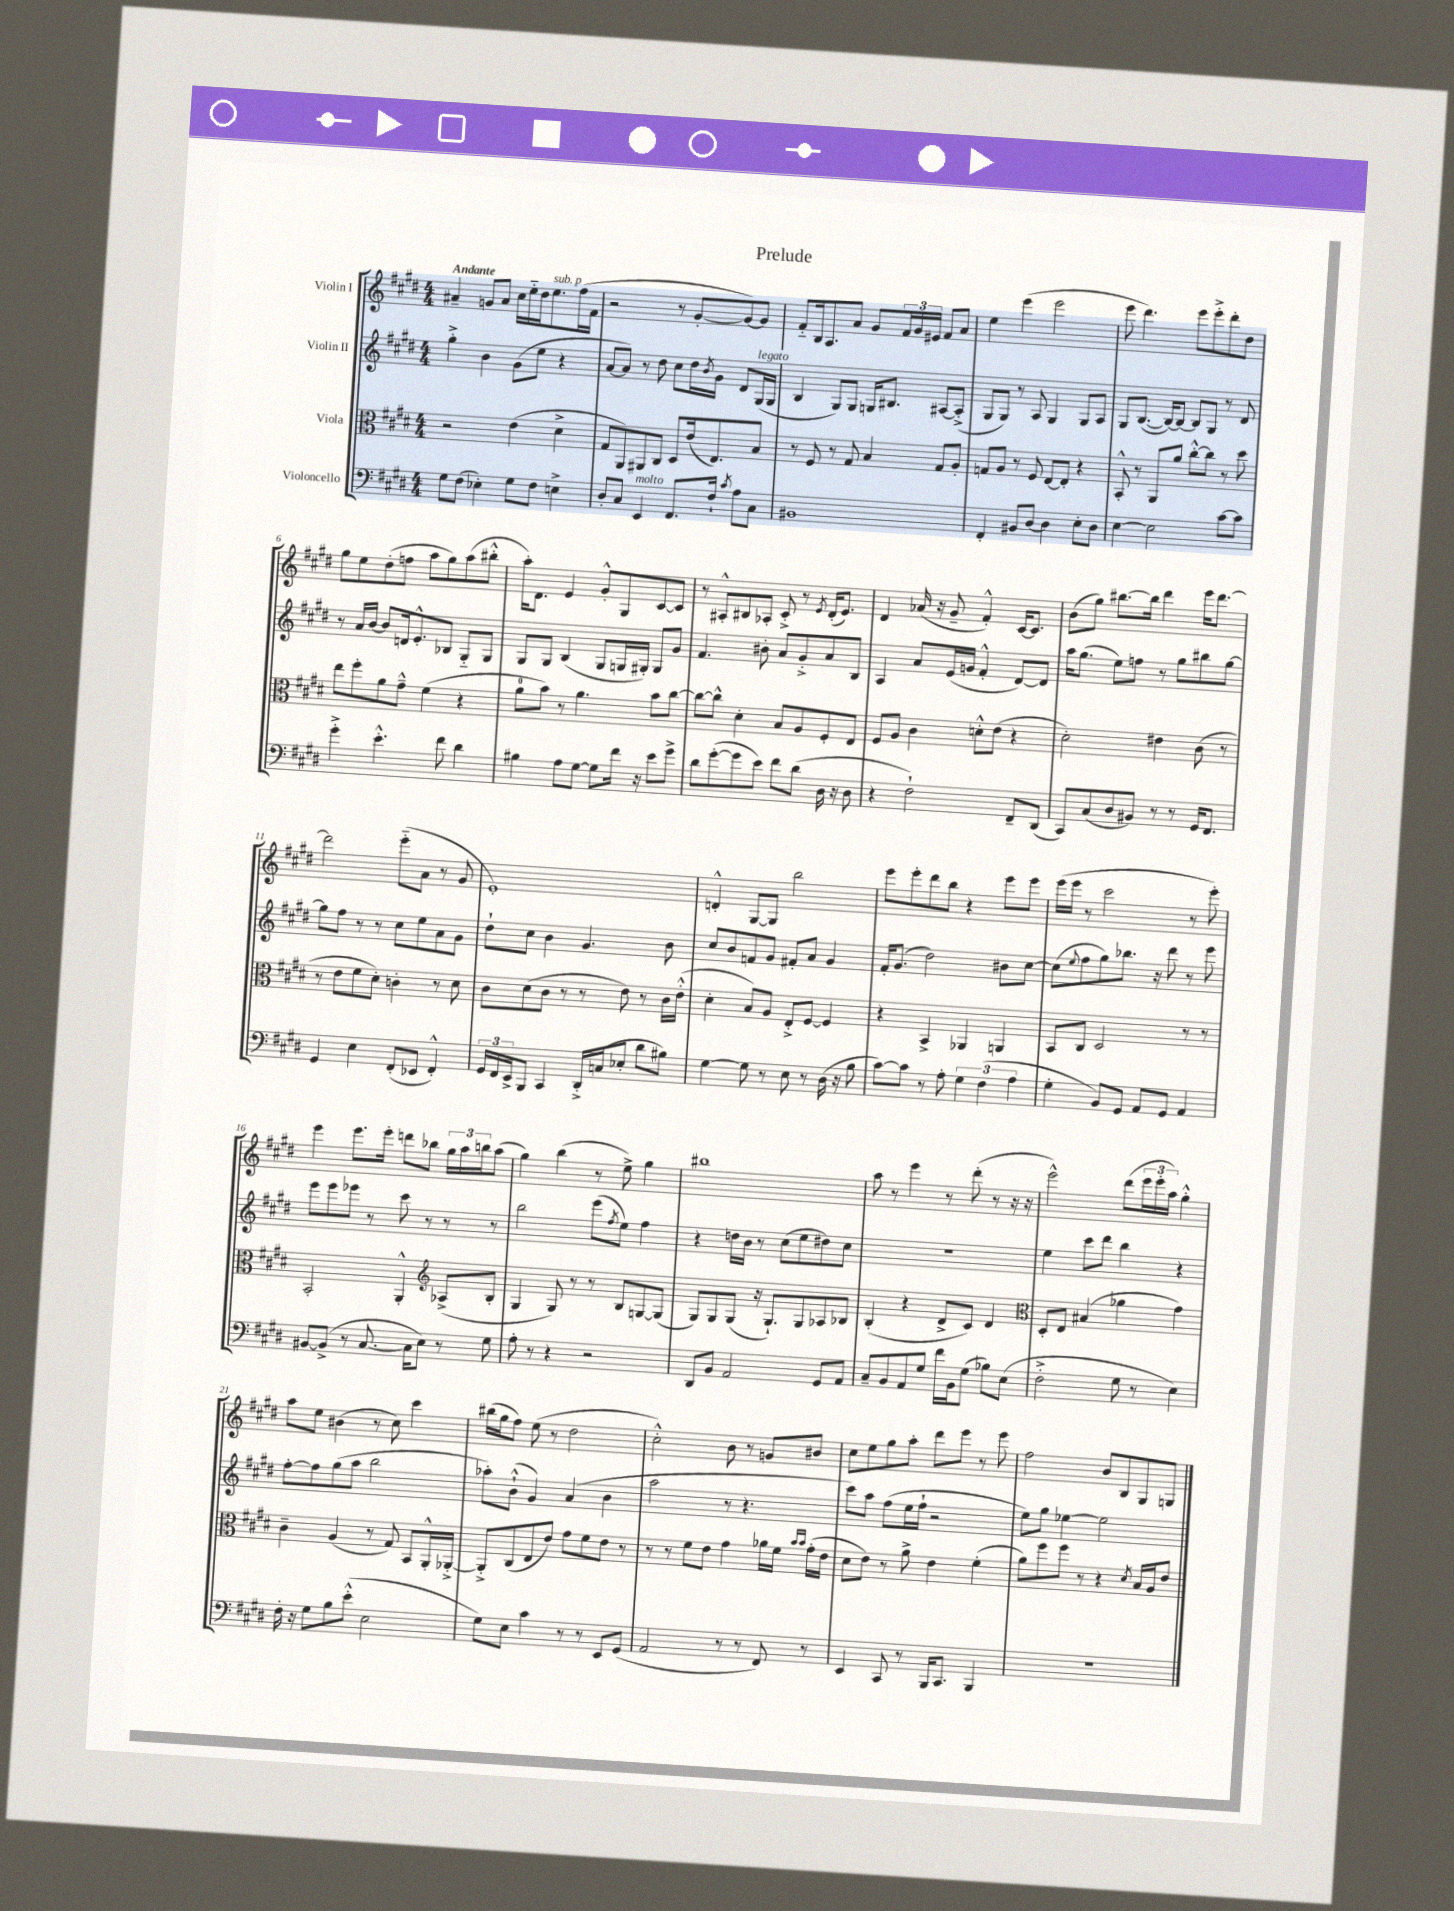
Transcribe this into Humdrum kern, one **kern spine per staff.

**kern	**kern	**kern	**kern
*part4	*part3	*part2	*part1
*staff4	*staff3	*staff2	*staff1
*I"Violoncello	*I"Viola	*I"Violin II	*I"Violin I
*clefF4	*clefC3	*clefG2	*clefG2
*k[f#c#g#d#]	*k[f#c#g#d#]	*k[f#c#g#d#]	*k[f#c#g#d#]
*M4/4	*M4/4	*M4/4	*M4/4
=1	=1	=1	=1
!	!	!	!LO:TX:a:B:t=Andante
8G#\L	2r	4gg#'^\	4a#X~/
(8F#\J	.	.	.
4E-X'\)	.	4b\	8gn/L
.	.	.	8a#/J
8G#\L	(4e\	(8g#\L	16cc#\LL
.	.	.	16ee\
8F#\J	.	8ee\J	16dd#\J
!	!	!	!LO:TX:a:i:t=sub. p
.	.	.	8.ee\
4En^\	4d#^\	4r	.
.	.	.	(16ff#\L
.	.	.	16f#\JJ
=2	=2	=2	=2
8D#'/L	8G#/L	[8a/L	2r
8C#/J	8AA/)	8a/J])	.
!LO:TX:a:i:t=molto	!	!	!
4EE/	8AA#X/	8r	.
.	8C#/J	8dd#\	.
8.FF#/L	8D#/L	8cc#\L	8r
.	(16e/k	16dd#\L	[8g#'/L
.	.	8qb/	.
16F#`/Jk	8.E/)	16g#\JJ	.
8qc#/	.	.	.
8A\L	.	8d#/L	8g#/_)
!	!	!LO:TX:a:i:t=legato	!
8C#\J	8B/J	(16G#/L	8g#/J]
.	.	16G#/JJ	.
=3	=3	=3	=3
1BB#X	8r	4B/	8f#/L
.	8F#/	.	16B/k
.	.	.	8.A/
.	8r	8G#/L)	.
.	8G#/	8G#/J	8a/J
.	4B/	16Gn/KL	8g#/L
.	.	8.B#X/J	.
.	.	.	24f#/L
.	.	.	24g#/
.	.	.	24e#X/JJ
.	8G#/L	[8A#X/L	8f#/L
.	8A'/J	(8A#'^/J]	8a/J
=4	=4	=4	=4
4FF#'/	8Gn/L	8G#/L	4ee\
.	8A/J	8G#/J)	.
8BB#X/L	8r	8r	(4eee\
[8D#/J	8F#/	8A/	.
4D#\]	[8E/L	4G#/	2eee\
.	8E'/J]	.	.
8E'\L	4r	8G#/L	.
8D#\J	.	8A/J	.
=5	=5	=5	=5
[4E\	8BB'^^/	8G#/L	8eee\
.	8r	([8.B/J	4.ddd#\)
2E\]	8AA/L	.	.
.	.	16B/KL_)	.
.	8a/J	8B/J_	.
.	[8cc#'^^\L	8B/L]	8eee\L
.	8cc#\J]	8G#/J	8eee'^\
[8c#\L	8r	8r	8ddd#'\
8c#\J]	8dd#\	8d#/	8dd#\J
!!LO:LB:g=z
=6	=6	=6	=6
4g#'^\	8ee\L	8r	8gg#\L
.	8ff#'\	16a/LL	8ee\
.	.	[16b/JJ	.
4.e'^^\	8a\	8b/L]	(8dd#'\
.	8g#~^^\J	16dn/k	8ffn\J
.	.	8.e'^^/	.
.	(4f#\	.	8aa\L
8f#\	.	8B-X/J	8gg#\)
4d#\	4r	8G#/L	(8aa\
.	.	8G#/J	8bb#X'^^\J
=7	=7	=7	=7
4B#X\	8a\L	8G#/L	16aa'\KL)
.	.	.	8.d#\J
.	8b\J)	8G#/J	.
8A\L	8r	(4B/	4e/
[8G#\J	4.a\	.	.
8G#\L]	.	8G#/L	8g#'^^/L
16f#\Jk	.	16Gn/L	8G#/
16r	.	16G#X'/JJ)	.
8e\L	8b\L	8G#/L	[8c#/
8g#^\J	[8cc#\J	8g#/J	8c#/J]
=8	=8	=8	=8
8d#\L	8cc#\L_	4.f#/	8r
([8g#'\	8cc#^^\J]	.	8A#X'^^/L
8g#\]	4d#'\	.	8B#X/
8e\J)	.	8b#X'\	8A-X'/J
8f#\L	8B/L	8a/L	8c#'^/
(8d#\J	8A/	8g#'^/	8r
.	.	.	8qe/
16D#\	8F#'/	8a/	(16d#'/KL
16r	.	.	8.e/J)
8D#\	8E/J	8B/J	.
=9	=9	=9	=9
4r	8F#/L	4A/	4d#/
.	8A/J	.	.
2F#`\)	4c#\	8a/L	(16a-X/
.	.	.	16r
.	.	(16e/L	8g#~/
.	.	16gn/JJ	.
.	8dn'^^\L	4f#'^^/	4f#'^^/)
.	(8e\J	.	.
8FF#~/L	4r	[8d#/L)	[16c#/KL
.	.	.	8.c#/J]
(8DD#/J	.	8d#/J]	.
=10	=10	=10	=10
8CC#/L)	2d#'\)	16aa\KL	(8b\L
.	.	(8.gg#\J	.
(8C#/	.	.	8gg#\J)
8D#/	.	8ee\L)	[8.bb#X\L
8BB#X/J)	.	8ffn\J	.
.	.	.	16bb#\Jk]
8r	4e#X\	8r	4ddd#\
8r	.	8gg#\L	.
16GG#/KL	(8c#\	8bb#X\	16eee\KL
8.FF#/J	.	.	[8.ddd#\J
.	8r	[8gg#\J	.
!!LO:LB:g=z
=11	=11	=11	=11
4GG#/	8r	8gg#\L]	2ddd#\]
.	8e\L	8ff#\J	.
4E\	8f#\	8r	.
.	8d#'\J)	8r	.
(8FF#'/L	4cn'\	8cc#\L	(8eee\L
8EE-X/J	.	8ee\	8a\J
4FF#'^^/)	8r	8a\	8r
.	8d#\	8g#\J	8g#/
=12	=12	=12	=12
24GG#/LL	8c#\L	8dd#`\L	1e')
24FF#/	.	.	.
24EE^/J	.	.	.
8BBB/J	(8d#\	8cc#\J	.
4CC#/	8c#\J	4b\	.
.	8r	.	.
16DD#'^/LL	8r	4.g#/	.
(16Cn/J	.	.	.
8E-X'/J	8e\)	.	.
8d#\L	8r	.	.
8B#X\J)	16c#\LL	8b\	.
.	(16e'^^\JJ	.	.
=13	=13	=13	=13
[4G#\	4d#'\	8cc#/L	4dn'^^/
.	.	8b/	.
8G#\]	8B/L)	8fn/	[8G#/L
8r	8A/J	8g#/J	8G#/J]
8E\	8E'^/L	8f#X'/L	2bb\
8r	[8F#/J	8a/J	.
(16D#\	4F#/]	4g#/	.
16r	.	.	.
8B\	.	.	.
=14	=14	=14	=14
[8c#\L)	4r	16f#'/KL	8eee\L
.	.	(8.g#/J	.
8c#\J]	.	.	8eee'\
8r	4BB^/	2dd#\)	8ddd#\
8A'\	.	.	8bb\J
6G#\	4AA-X/	.	4r
(6F#\	.	.	.
.	4AAn/	8b#X\L	8eee\L
6A\	.	.	.
.	.	[8cc#\J	8eee\J
=15	=15	=15	=15
4G#'\	8BB/L	(8cc#\L]	(16eee\LL
.	.	.	16eee\JJ
.	.	8qqee/	.
.	8C#/J	8ff#\	8r
8BB/L)	2D#/	8gg#\)	2ccc#\
8GG#/J	.	8.bb-X\J	.
8AA/L	.	.	.
.	.	16r	.
8GG#/J	.	8ddd#\	.
4AA/	8r	8r	8r
.	8r	8eee\	8eee'\)
!!LO:LB:g=z
=16	=16	=16	=16
[8BB#X/L	2BB'/	8eee\L	4eee\
(8BB#^/J]	.	8eee\	.
8r	.	8eee-X\J	8.eee\L
[8.C#/	.	8r	.
.	.	.	16eee'\Jk
.	4AA'^^/	8ccc#\	8dddn\L
16C#\KL]	.	.	.
8E\J)	.	8r	8bb-X\J
*	*clefG2	*	*
8r	(8A-X^/L	8r	24gg#\LL
.	.	.	24aa\
.	.	.	24bbn\J
8G#\	8B'/J	8r	(8aa\J
=17	=17	=17	=17
8A'\	4G#/	2bb\	4gg#\)
8r	.	.	.
4r	8G#/)	.	(4bb\
.	8r	.	.
2r	8r	(8eee\L	8r
.	.	8qff#/	.
.	8B/L	8ee\J)	8ee^\)
.	[8Gn/	4ff#\	4gg#\
.	(8G/J]	.	.
=18	=18	=18	=18
8DD#/L	8G#/L)	4r	1bb#X
8BB/J	8G#/	.	.
2AA/	(8G#/J	16ddn\LL	.
.	.	16b\JJ	.
.	16r	8r	.
.	8.G#`/L)	.	.
.	.	(8cc#\L	.
.	8G#/	8ee\	.
8GG#/L	8A-X/	8dd#X\)	.
8AA/J	8B-X/J	8cc#\J	.
=19	=19	=19	=19
8C#~/L	(4B'/	1r	8aa\
8BB/	.	.	8r
8AA/	4r	.	4eee\
8G#/J	.	.	.
16f#\LL	8d#^/L	.	8r
16BB\J	.	.	.
(8G#\J	8c#/J)	.	(8ddd#'\
8B-X\L)	4d#/	.	8r
(8E\J	.	.	16r
.	.	.	16r
=20	=20	=20	=20
*	*clefC3	*	*
2F#'^\	8D#'/L	4ee\	2eee^^\)
.	8E/J	.	.
.	(4B#X/	8ccc#\L	.
.	.	8ddd#\J	.
8G#\	4a-X\	4bb\	(8ddd#\L
8r	.	.	24eee\L
.	.	.	24eee'\
.	.	.	24aa\JJ)
4E\)	4g#\)	4r	4gg#'^^\
!!LO:LB:g=z
=21	=21	=21	=21
16F#'\	4c#~\	[8ff#'\L	8aa\L
16r	.	.	.
8G#\L	.	8ff#\]	8ee\J
8B\	(4A/	(8gg#\	(4b#X\
(8e'^^\J	.	8aa\J	.
2E\	8r	2bb\	8r
.	8G#/)	.	8cc#\)
.	8BB/L	.	4ccc#\
.	16AA'^^/L	.	.
.	[16AA-X'^/JJ	.	.
=22	=22	=22	=22
8G#\L)	8AA-'^/L]	8aa-X'\L)	(16bb#X\LL
.	.	.	16gg#\J
8E\J	(8C#/	(8b`^^\J	8ff#\J)
4c#\	8E/	4g#/)	(8ee\
.	8e/J)	.	8r
8r	8g#\L	(4a/	2dd#\
8r	8f#\	.	.
8EE/L	8e\J	4b\	.
(8GG#/J	8r	.	.
=23	=23	=23	=23
2AA/	8r	2aa\	2cc#'^^\)
.	8r	.	.
.	8f#\L	.	.
.	8e\J	.	.
8r	4g#\	8r	8b\
8r	.	4.r	8r
8FF#/)	16a-X\LL	.	8gn/L
.	16f#\JJ	.	.
.	16qqb/LL	.	.
.	16qqb/JJ	.	.
8r	(16g#'\LL	.	8b#X/J
.	16e\JJ	.	.
=24	=24	=24	=24
4EE/	8d#\L	8ccc#\L)	8cc#\L
.	8e\J)	8aa\J	8ee\
8CC#/	8r	(8ff#\L	8gg#\
8r	8a^\	16ee\L	8aa'\J
.	.	16ff#`\JJ	.
16BBB/KL	4e\	2r	8ddd#\L
8.CC#/J	.	.	.
.	.	.	8eee\J
4BBB/	(4f#'\	.	8r
.	.	.	8eee\
=25	=25	=25	=25
1r	8a\L)	8ee\L)	2ff#\
.	8ff#\	8gg#\J	.
.	8ff#\J	[4ee-X\	.
.	8r	.	.
.	4r	2ee-\]	8b/L
.	.	.	8B/
.	8qd#/	.	.
.	16B/LL	.	8G#/
.	16A/J	.	.
.	8e/J	.	8Gn/J
==	==	==	==
*-	*-	*-	*-
